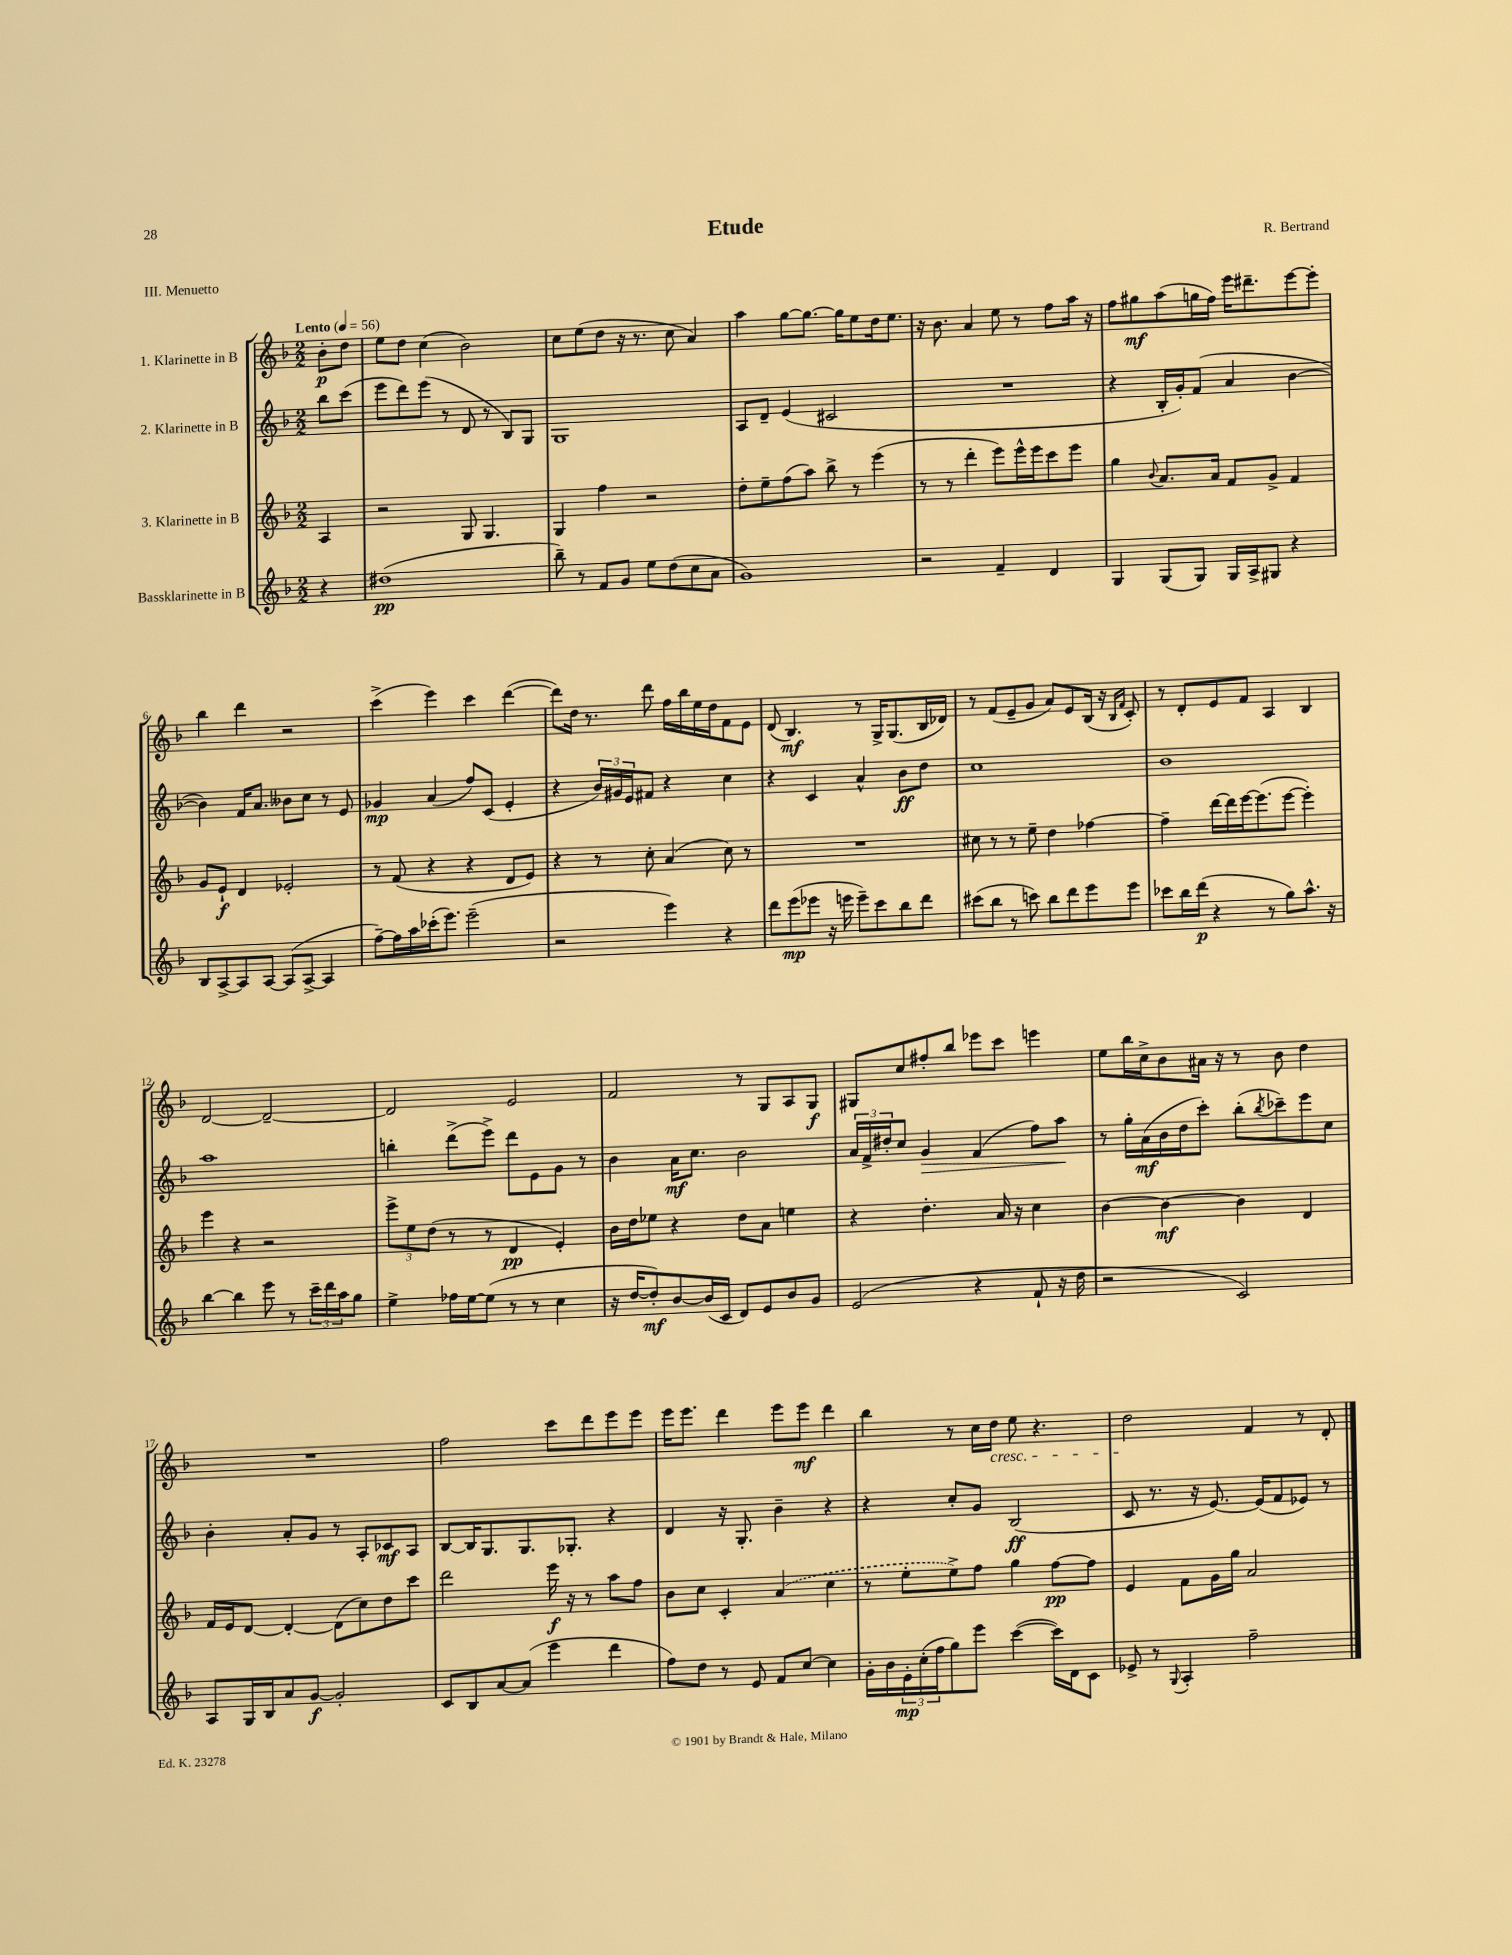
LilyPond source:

\header { title = "Etude" composer = "R. Bertrand" piece = "III. Menuetto" }
<<
\new StaffGroup <<
\new Staff = "s0" \with { instrumentName = "1. Klarinette in B" } {
    \clef treble \key f \major \numericTimeSignature \time 2/2 \partial 4 \tempo "Lento" 4 = 56
    bes'8-.\p d''8 |
    e''8 d''8 c''4( bes'2) |
    c''8 e''8( d''8 r16 r8. c''8 a'4) |
    a''4 g''8~ g''8.~ g''16 e''8 d''16 e''8. |
    r16 bes'8. a'4 e''8 r8 f''8 a''16 r16 |
    f''8 gis''8\mf a''8( g''16 f''16) e'''16 dis'''8.-- e'''8~ e'''8-. |
    bes''4 d'''4 r2 |
    c'''4->( e'''4) c'''4 d'''4~( |
    d'''8) d''16 r8. d'''8 f''16 bes''16 e''16 d''16 f'8 e'8 |
    d'8( bes4.\mf) r8 g16-> g8.( bes16 des'16) |
    r8 f'8( e'8-- g'8 a'8) e'8 bes16( r16 \grace { bes16 f'16 } c'8-.) |
    r8 d'8-. e'8 f'8 a4 bes4 |
    d'2~ d'2~-- |
    d'2 e'2 |
    f'2 r8 g8 a8 g8\f |
    gis8 c''8 fis''8-. bes''8 ees'''8 c'''8 e'''4 |
    e''8 bes''16 c''16-> bes'8 ais'16 r16 r8 bes'8 d''4 |
    R1 |
    f''2 c'''8 d'''8 e'''8 e'''8 |
    e'''16 e'''8. d'''4 e'''8 e'''8\mf d'''4 |
    bes''4 r8 c''16 d''16\cresc e''8 r4. |
    d''2\! f'4 r8 d'8-. \bar "|." |
}
\new Staff = "s1" \with { instrumentName = "2. Klarinette in B" } {
    \clef treble \key f \major \numericTimeSignature \time 2/2 \partial 4
    bes''8 c'''8( |
    e'''8 d'''8) e'''8( r8 d'8 r8 bes8) g8 |
    g1 |
    a8 d'8-- e'4( cis'2 |
    R1 |
    r4 bes16-. g'16-.) f'8( a'4 bes'4~ |
    bes'4) f'16 a'8. beses'8 c''8 r8 e'8 |
    ges'4\mp a'4( f''8) c'8( e'4-. |
    r4 \tuplet 3/2 { bes'16) gis'16 e'16 } fis'8 r4 c''4 |
    r4 c'4 a'4-^ bes'8\ff d''8 |
    c''1 |
    bes'1 |
    a''1 |
    b''4-. d'''8->( e'''8->) d'''8 e'8 g'8 r8 |
    bes'4 a'16\mf c''8. bes'2 |
    \tuplet 3/2 { a'16 f'16-> dis''16-. } c''8 g'4\> f'4( f''8) a''8\! |
    r8 g''16-. a'16\mf( bes'16 d''16 c'''8-.) bes''8-.( \acciaccatura { bes''8 } ces'''8--) e'''8 c''8 |
    bes'4-. a'8-. g'8 r8 a8-. ces'8\mf a8 |
    bes8~ bes16 g8. g8. ges8.-. r4 |
    d'4 r16 g8.-. bes'4-- r4 |
    r4 c''8-. g'8 bes2\ff( |
    c'8 r8. r16 e'8.~) e'16( f'8 ees'8) r8 \bar "|." |
}
\new Staff = "s2" \with { instrumentName = "3. Klarinette in B" } {
    \clef treble \key f \major \numericTimeSignature \time 2/2 \partial 4
    a4 |
    r2 g8 g4. |
    g4 f''4 r2 |
    d''8-. e''8-- f''8( a''8) bes''8-> r8 e'''4( |
    r8 r8 d'''4-. e'''8) e'''16-^ e'''16 c'''8 e'''8 |
    g''4 \appoggiatura { bes'8 } a'8. a'16 f'8 g'8-> f'4 |
    g'8 e'8-!\f d'4 ees'2-. |
    r8 f'8( r4 r4 d'8 e'8) |
    r4 r8 c''8-. a'4( c''8) r8 |
    R1 |
    cis''8 r8 r8 e''8-- d''4 fes''4~ |
    fes''4-- d'''16~ d'''16 e'''16~ e'''8.( e'''8~ e'''4-.) |
    e'''4 r4 r2 |
    \tuplet 3/2 { e'''8-> e''8 d''8( } r8 r8 d'4\pp e'4-.) |
    bes'16 d''16 ees''8 r4 d''8 a'8 e''4 |
    r4 d''4.-. a'16 r16 c''4 |
    bes'4~ bes'4~\mf bes'4 d'4 |
    f'16 e'16 d'8~ d'4~-. d'8( c''8) d''8 c'''8 |
    d'''2 e'''16\f r16 r8 a''8 f''8 |
    bes'8 c''8 c'4-. \once \slurDashed a'4( c''4 |
    r8 e''8-. e''8->) f''8 g''4 f''8~\pp f''8 |
    e'4 f'8 g'16 g''16 a'2 \bar "|." |
}
\new Staff = "s3" \with { instrumentName = "Bassklarinette in B" } {
    \clef treble \key f \major \numericTimeSignature \time 2/2 \partial 4
    r4 |
    dis''1\pp( |
    bes''8--) r8 f'8 g'8 e''8 d''8( c''8 a'8 |
    g'1) |
    r2 f'4-- d'4 |
    g4 g8( g8) g16 a16-> gis8 r4 |
    bes8 a8~-> a8 a8~ a8( a8~-> a4 |
    f''8~--) f''16 a''16 ces'''16-.( e'''8.) e'''2--( |
    r2 e'''4) r4 |
    d'''8 e'''8\mp( ees'''8 r16 e'''16 e'''8--) c'''8 bes''8 d'''8 |
    cis'''8( bes''8 r8 c'''8) bes''8 d'''8 e'''8 e'''8 |
    ces'''8 bes''16 d'''16\p( r4 r8 g''8) a''8.-^ r16 |
    bes''4~ bes''4 e'''8 r8 \tuplet 3/2 { c'''16-- d'''16 a''16 } g''8 |
    e''4-> fes''16 e''16~ e''8( r8 r8 c''4 |
    r16 d''16~ d''8-.\mf) bes'8~ bes'16( c'16 d'8) e'8 bes'8 g'8 |
    e'2( r4 f'8-! r16 d''16 |
    r2 c'2) |
    a8 g16 bes16 a'8 g'8~\f g'2-. |
    c'8 bes8 a'8~ a'8( e'''4 d'''4 |
    f''8) d''8 r8 e'8 f'8 c''8~ c''4 |
    g'16-. bes'16 \tuplet 3/2 { e'16-.\mp c''16-.( f''16 } g''8) e'''8 c'''4~( c'''16) d'16 c'8 |
    ees'8-> r8 \appoggiatura { g8 } a4-. f''2-- \bar "|." |
}
>>
>>
